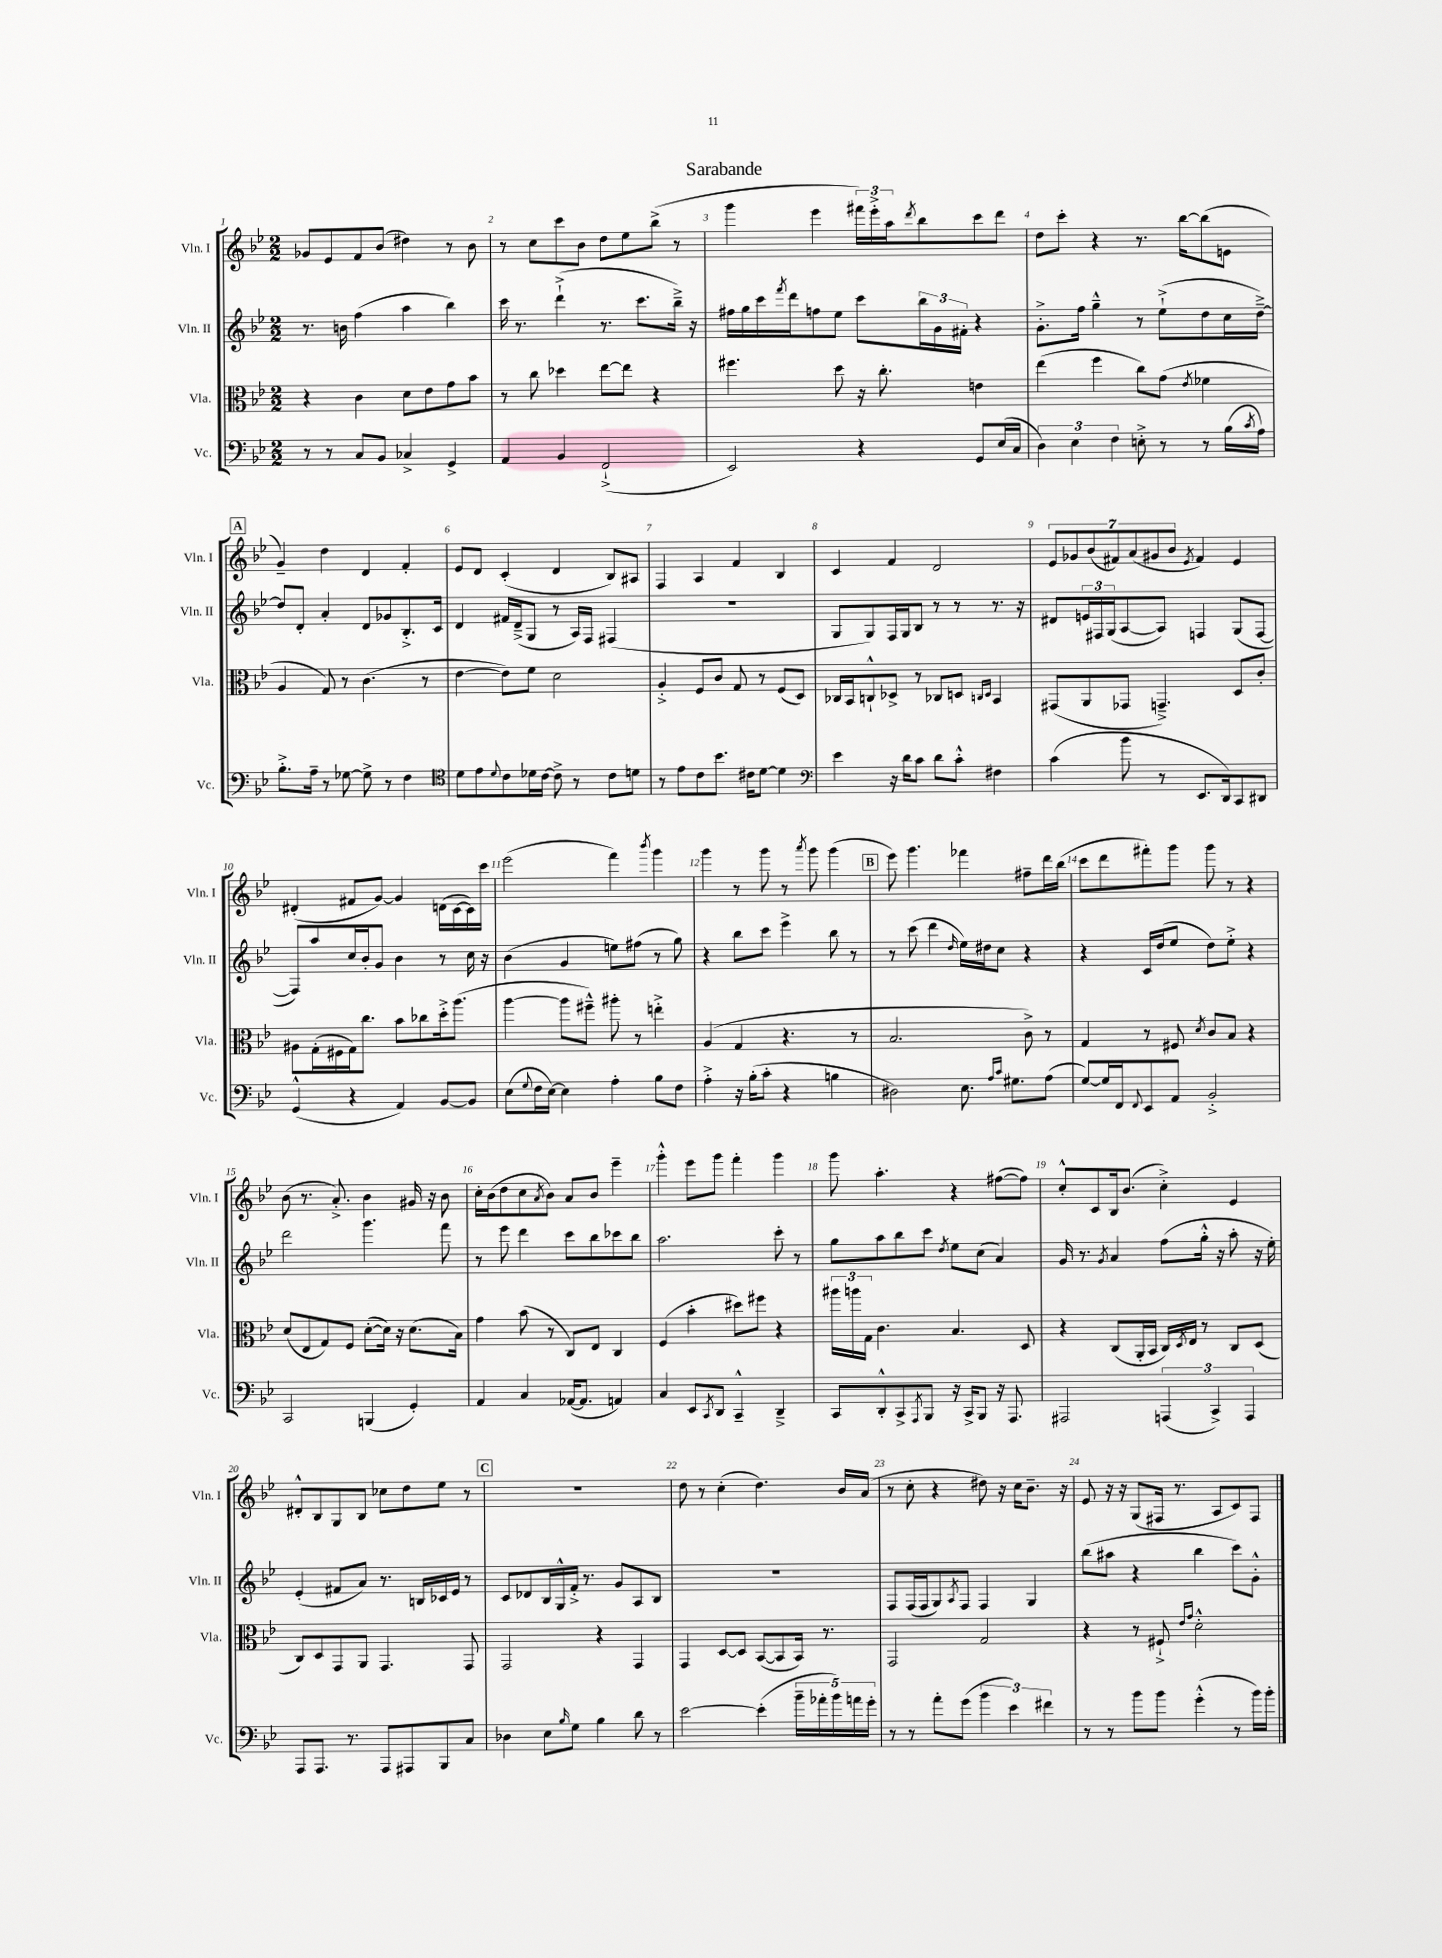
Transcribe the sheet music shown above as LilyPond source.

\header { title = "Sarabande" }
<<
\new StaffGroup <<
\new Staff = "s0" \with { instrumentName = "Vln. I" shortInstrumentName = "Vln. I" } {
    \clef treble \key bes \major \numericTimeSignature \time 2/2
    ges'8 ees'8 f'8 bes'8( dis''4) r8 bes'8 |
    r8 c''8 c'''8 bes'8 d''8 ees''8 bes''8->( r8 |
    g'''4 ees'''4 \tuplet 3/2 { fis'''16) ees'''16-.-> a''16 } \acciaccatura { d'''8 } bes''8 c'''8 d'''8 |
    d''8 c'''8-. r4 r8. bes''16~ bes''8( e'8 |
    \mark \markup { \box "A" } g'4--) d''4 d'4 f'4-. |
    ees'8 d'8 c'4-.( d'4 bes8) ais8 |
    f4 a4 f'4 bes4 |
    c'4 f'4 d'2 |
    \tuplet 7/4 { ees'8 ges'8 bes'8( fis'8) a'8( gis'8 bes'8 } \acciaccatura { ees'8 } fis'4) ees'4 |
    dis'4-.( fis'8 g'8~) g'4 d'16( c'16~ c'16) c'''16 |
    ees'''2( f'''4) \acciaccatura { bes'''8 } g'''4 |
    g'''4 r8 g'''8 r8 \acciaccatura { a'''8 } g'''8 g'''4( |
    \mark \markup { \box "B" } ees'''8) g'''4. fes'''4 fis''8-- d'''16 bes''16( |
    c'''8 d'''8 fis'''8-.) g'''8 g'''8 r8 r4 |
    bes'8( r8. a'8.-.->) bes'4 gis'16 r16 bes'8 |
    c''16-. bes'16( d''8 c''8 \acciaccatura { a'8 } bes'8) a'8 bes'8 ees'''4-- |
    g'''4-.-^ ees'''8 g'''8 f'''4-. g'''4 |
    g'''8 a''4.-. r4 fis''8~( fis''8) |
    c''8-.-^ c'8 bes16 bes'8.( c''4-.->) ees'4 |
    dis'8-.-^ bes8 g8 bes8 ces''8 d''8 ees''8 r8 |
    \mark \markup { \box "C" } R1 |
    d''8 r8 c''4-.( d''4.) bes'16 a'16( |
    r8 c''8-. r4 dis''8) r16 c''16 bes'8.-- r16 |
    ees'8 r16 r16 g8( fis16 r8. a8 c'8) fis8 \bar "|." |
}
\new Staff = "s1" \with { instrumentName = "Vln. II" shortInstrumentName = "Vln. II" } {
    \clef treble \key bes \major \numericTimeSignature \time 2/2
    r8. b'16 f''4( a''4 bes''4) |
    c'''16 r8. d'''4-!->( r8. c'''8. bes''16--->) r16 |
    fis''16 g''16 c'''16 \acciaccatura { f'''8 } d'''16 f''8 ees''8 c'''8 \tuplet 3/2 { bes''16 g'16 fis'16-. } r4 |
    g'8.-.-> f''16 g''4---^ r8 ees''8-!->( d''8 c''16 d''16~--->) |
    \mark \markup { \box "A" } d''8 d'8-. a'4-. d'8 ges'8 bes8.-.-> c'16 |
    d'4 fis'16 d'16--->( g8 r8 a16) f16 fis4( |
    R1 |
    g8 g8) f16 g16 bes8 r8 r8 r8. r16 |
    dis'8 \tuplet 3/2 { e'16 fis16 g16( } a8~ a8) f4 g8( f8~ |
    f8) a''8 c''16 bes'16-. g'8 bes'4 r8 c''16 r16 |
    bes'4( g'4 e''8) fis''8( r8 g''8) |
    r4 bes''8 c'''8 ees'''4-> bes''8 r8 |
    \mark \markup { \box "B" } r8 c'''8( d'''4 \grace { d''16 } ees''16) dis''16 c''8 r4 |
    r4 c'16 d''16( ees''8 d''8) ees''8-.-> r4 |
    d'''2 g'''4. f'''8 |
    r8 ees'''8 d'''4 c'''8 bes''8 ces'''8 bes''8 |
    a''2. c'''8-. r8 |
    g''8 a''8 bes''8 c'''8 \acciaccatura { d''8 } ees''8 c''8( a'4) |
    g'16 r8. \acciaccatura { g'8 } a'4 f''8( g''16-.-^ r16 a''8-. r16 ees''16-.) |
    ees'4-.( fis'8 a'8) r8. b16 ces'16 ees'16 r8 |
    \mark \markup { \box "C" } c'8 des'8 bes16 g16-^ f'16-.-> r8. g'8 a8 bes8 |
    R1 |
    f8 f16( f16 g8) \acciaccatura { a8 } f8 f4 g4 |
    bes''8( ais''8 r4 bes''4 c'''8) g'8-.-^ \bar "|." |
}
\new Staff = "s2" \with { instrumentName = "Vla." shortInstrumentName = "Vla." } {
    \clef alto \key bes \major \numericTimeSignature \time 2/2
    r4 c'4 d'8 ees'8 g'8 bes'8 |
    r8 c''8 des''4 ees''8~ ees''8 r4 |
    fis''4. d''8 r16 c''8.-. e'4 |
    ees''4( f''4 c''8) g'8( \acciaccatura { ees'8 } fes'4 |
    \mark \markup { \box "A" } a4 g8) r8 c'4.( r8 |
    ees'4~ ees'8) f'8 d'2 |
    a4-.-> f8 c'8 g8 r8 f8( d8) |
    ces16 bes,16 c8-!-^ des8-> r8 ces8 d8 \grace { c16 d16 } bes,4 |
    gis,8( a,8 ges,8 g,4.--->) d8 c'8-. |
    ais8 g16-.( fis16 g16) c''8. bes'8 ces''8 d''16-.-> a''8.( |
    a''4~ a''8 fis''8---^) ais''8-. r8 e''4-.-> |
    a4( g4 r4. r8 |
    \mark \markup { \box "B" } bes2. c'8->) r8 |
    g4 r8 fis8 \acciaccatura { d'8 } c'8 bes8 r4 |
    d'8( ees8 g8) f8 d'8~-.( d'16) r16 d'8.( bes16) |
    g'4 bes'8( r8 c8) ees8 c4 |
    f4( bes'4-. dis''8) fis''8 r4 |
    \tuplet 3/2 { ais''16 a''16 g16 } c'4. bes4. d8 |
    r4 c8( a,16-. bes,16 c16) \acciaccatura { d8 } ees16 r8 c8 d8( |
    c8) d8 g,8 a,8 g,4. g,8 |
    \mark \markup { \box "C" } g,2 r4 g,4 |
    g,4 d8~ d8 bes,8~( bes,8 bes,16) r8. |
    g,2 g2 |
    r4 r8 fis8-!-> \grace { ees'16 g'16 } d'2-.-^ \bar "|." |
}
\new Staff = "s3" \with { instrumentName = "Vc." shortInstrumentName = "Vc." } {
    \clef bass \key bes \major \numericTimeSignature \time 2/2
    r8 r8 c8 bes,8 ces4-> g,4-> |
    a,4 bes,4 f,2-!->( |
    ees,2) r4 g,8 ees16( c16 |
    \tuplet 3/2 { d4) ees4 f4 } e8-.-> r8 r8 bes16( \acciaccatura { c'8 } a16) |
    \mark \markup { \box "A" } bes8.-.-> a16-- r8 ges8~ ges8-> r8 f4 |
    \clef tenor d'8 ees'8 \appoggiatura { d'8 } c'8 des'16 c'16~ c'8-> r8 c'8 d'8 |
    r8 ees'8 c'8 bes'8. cis'16 d'8~ d'4 |
    \clef bass ees'4 r16 d'16 c'8 d'8 c'8-.-^ fis4 |
    c'4( bes'8 r8 ees,8. d,16) c,8 dis,8 |
    g,4-^( r4 a,4) bes,8~ bes,8 |
    ees8( \appoggiatura { g8 } f16 ees16~) ees4 a4-. bes8 f8 |
    a4-.-> r16 bes16-.( c'8-. r4 b4 |
    \mark \markup { \box "B" } dis2) ees8. \grace { a16 c'16 } gis8. a8( |
    g8~) g16 f,16 \appoggiatura { f,8 } ees,8 a,8 bes,2-.-> |
    c,2 b,,4( g,4-.) |
    a,4 c4 aes,16~( aes,8. a,4) |
    c4 ees,8 \acciaccatura { c,8 } d,8 c,4---^ d,4---> |
    c,8 d,8-.-^ c,8-> \acciaccatura { a,,8 } bes,,8 r16 c,16-> bes,,8 r16 a,,8. |
    ais,,2 \tuplet 3/2 { a,,4( c,4->) a,,4 } |
    a,,8 a,,8. r8. a,,8 ais,,8 bes,,8 c8 |
    \mark \markup { \box "C" } des4 ees8 \grace { bes16 } g8 bes4 d'8 r8 |
    ees'2~ ees'4-.( \tuplet 5/4 { bes'16-- aes'16-. bes'16) a'16 g'16-. } |
    r8 r8 a'8-. g'8( \tuplet 3/2 { bes'4 ees'4) fis'4 } |
    r8 r8 bes'8 bes'8 g'4-.-^( r8 bes'16) bes'16-. \bar "|." |
}
>>
>>
\layout { \context { \Score \override BarNumber.break-visibility = ##(#f #t #t) barNumberVisibility = #all-bar-numbers-visible } }
